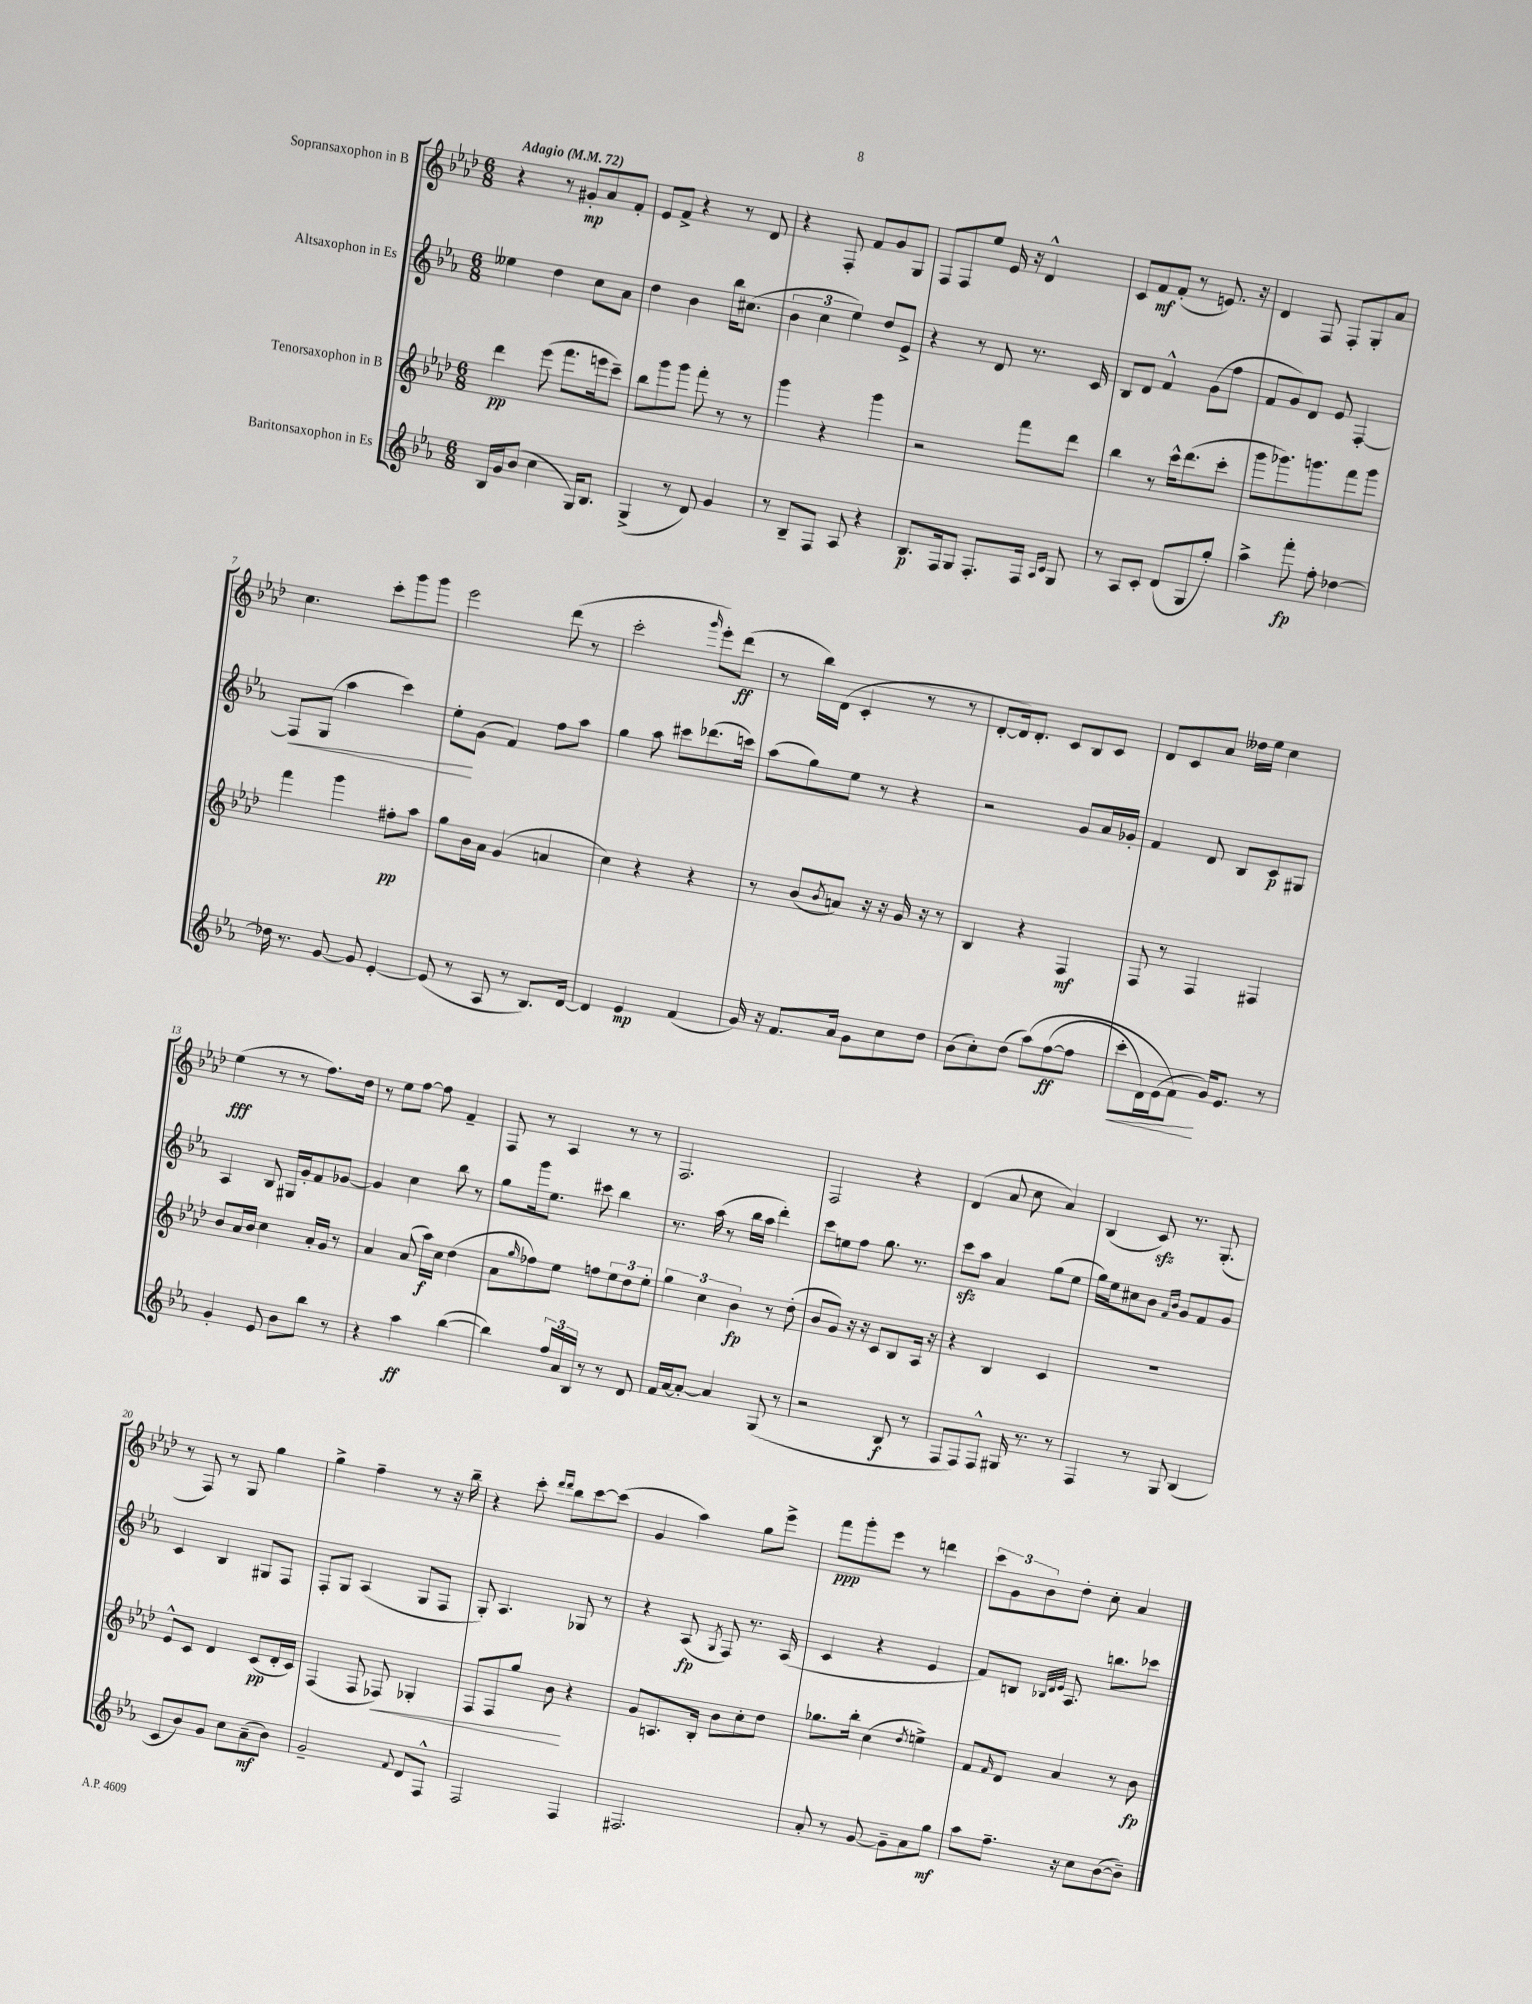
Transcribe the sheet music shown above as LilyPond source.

<<
\new StaffGroup <<
\new Staff = "s0" \with { instrumentName = "Sopransaxophon in B" } {
    \clef treble \key aes \major \numericTimeSignature \time 6/8 \tempo "Adagio" 4 = 72
    r4 r8 gis'8-.\mp aes'8 f'8-. |
    ees'8 f'8-> r4 r8 des'8 |
    r4 f8-. f'8 g'8 g8 |
    f8 f8 ees''8 ees'16 r16 des'4-^ |
    c'8 f'8\mf f'8-.( r8 e'8.) r16 |
    des'4 f8 f8-. g8-. aes'8 |
    c''4. c'''8-. g'''8 g'''8 |
    ees'''2 des'''8( r8 |
    c'''2-. \grace { g'''16 } ees'''8-.) des'''8\ff( |
    r8 bes''16) des'16( c'4-. r8 r8 |
    des'8~-. des'16) des'8.-. c'8 bes8 c'8 |
    des'8 c'8 aes'8 deses''16 ees''16 c''4 |
    ees''4\fff( r8 r8 f''8.) des''16 |
    r8 ees''8 f''8~ f''8 f'4-- |
    f8 r8 aes4 r8 r8 |
    f2. |
    f2 r4 |
    des'4( aes'8 c''8 aes'4) |
    bes4( c'8\sfz) r8. g8.-.( |
    r8 f8) r8 g8 g''4 |
    g''4-> f''4-- r8 r16 bes''16-- |
    r4 c'''8-. \grace { des'''16 des'''16 } bes''8 c'''8~ c'''8( |
    g'4 aes''4) g''8 ees'''8-> |
    f'''8\ppp g'''8-. ees'''8 r8 d'''4 |
    \tuplet 3/2 { c'''8 g'8 bes'8 } des''8-. c''8-. aes'4 \bar "|." |
}
\new Staff = "s1" \with { instrumentName = "Altsaxophon in Es" } {
    \clef treble \key ees \major \numericTimeSignature \time 6/8
    eeses''4 d''4 c''8 aes'8 |
    d''4 bes'4 bes''16 cis''8.( |
    \tuplet 3/2 { bes'4 c''4 ees''4) } d''8 ees'8-> |
    r4 r8 d'8 r8. c'16 |
    bes8 d'8 f'4-^ g'8( f''8 |
    f'8 g'8) d'8 ees'8 f4~-. |
    f8\< g8( aes''4 c'''4) |
    ees''8-.\! g'8( f'4) f''8 aes''8 |
    g''4 aes''8 cis'''8 des'''8.( c'''16) |
    aes''8( g''8) ees''8 r8 r4 |
    r2 g'8 aes'16 ges'16-. |
    f'4 d'8 bes8 c'8\p gis8 |
    aes4 bes8 gis16 g'16-. f'8 ges'8~ |
    ges'4 c''4 bes''8 r8 |
    g''8 g'''16 ees''8. cis'''8 bes''4 |
    r8. aes''16( r8 bes''16 aes''16 d'''4-.) |
    c'''8 e''8 f''8 g''8. r8. |
    c'''8\sfz aes''8 aes'4 g''8( ees''8 |
    g''16) ees''16 cis''8 bes'8 \grace { f'16 bes'16 } g'8 f'8 g'8 |
    c'4 bes4 gis8 f8 |
    f8-. g8 aes4( g8 f8 |
    g8-.) aes4. ges8 r8 |
    r4 aes8\fp( \acciaccatura { g8 } f8) r8. aes16( |
    c'4 r4 ees'4 |
    f'8) b8 \grace { bes32 d'32 ees'32 } aes8. b''8. ces'''8 \bar "|." |
}
\new Staff = "s2" \with { instrumentName = "Tenorsaxophon in B" } {
    \clef treble \key aes \major \numericTimeSignature \time 6/8
    des'''4\pp ees'''8( f'''8. e'''16 c'''8--) |
    bes''8 g'''8 g'''8 f'''8-. r8 r8 |
    g'''4 r4 g'''4 |
    r2 f'''8 des'''8 |
    bes''4 r8 c'''16-^ des'''8.( c'''8-. |
    g'''8 ges'''8.) g'''8. f'''8 g'''8 |
    f'''4 g'''4 fis''8-.\pp aes''8 |
    g''8 bes'16 aes'16 g'4( a'4 |
    c''4) r4 r4 |
    r8 bes'8( \acciaccatura { bes'8 } a'8) r16 r16 g'16 r16 r8 |
    bes4 r4 f4\mf |
    f8 r8 f4 fis4 |
    bes'8 aes'16 bes'16 c''4 aes'16-. g'16 r8 |
    aes'4 aes'8( aes''16\f) c''16 des''4( |
    aes'8 \grace { g''16 } fes''8) ees''8 f''8 \tuplet 3/2 { ees''8 des''8 ees''8-. } |
    \tuplet 3/2 { g''4 c''4 bes'4\fp } r8 des''8-.( |
    bes'8 g'8) r16 r16 c'8 bes8 aes16 r16 |
    r4 bes4 c'4 |
    R2. |
    ees'8-^ c'8 des'4 c'8\pp( des'16-. c'16) |
    f4( f8 fes8\<) ges4-. |
    f8 f8 g''8 bes'8\! r4 |
    g'8 a8. bes16-. bes'8 c''8-. des''8 |
    ges''8. bes''16-. c''4( \acciaccatura { des''8 } e''4->) |
    f'8 \grace { f'16 } des'8 aes'4 r8 bes'8\fp \bar "|." |
}
\new Staff = "s3" \with { instrumentName = "Baritonsaxophon in Es" } {
    \clef treble \key ees \major \numericTimeSignature \time 6/8
    bes16 g'16 bes'8( c''4 g16) bes8. |
    g4->( r8 d'8) g'4 |
    r8 bes8-- f8 aes8 r4 |
    bes8.\p f16 g8 f8.-. f16 \grace { aes16 c'16 } g8 |
    r8 aes8 c'8-. d'8( g8 g''8-.) |
    aes''4-> f'''8-.\fp f''8-. des''4~ |
    des''16 r8. g'8~ g'8 ees'4~-. |
    ees'8( r8 aes8 r8 bes8.) d'16~ |
    d'4 ees'4\mp f'4( |
    g'16) r16 f'8. aes'16 g'8 c''8 d''8 |
    bes'8( c''8-.) d''8( aes''8)\( f''8~\ff( f''8 |
    c'''8-.\< d'16) ees'16( f'8\!\) g'16) ees'8. r8 |
    g'4-. ees'8 bes'8 bes''8 r8 |
    r4 aes''4\ff bes''4~( |
    bes''4) \tuplet 3/2 { f''16 aes'16 bes16 } r8 r8 d'8 |
    f'16 aes'16~ aes'8~-. aes'4 g8( r8 |
    r2 bes8\f r8 |
    f8 f8) f8-^ gis16 r8. r8 |
    f4 r8 g8 bes4( |
    c'8 bes'8) g'8 c''8 aes'8--\mf( bes'8) |
    g'2-- \appoggiatura { f'8 } d'8 f8-^ |
    f2 f4 |
    fis2. |
    aes'8-. r8 g'8~ g'8-- aes'8 g''8\mf |
    aes''8 f''8.-- r16 c''8 bes'8~( bes'8--) \bar "|." |
}
>>
>>
